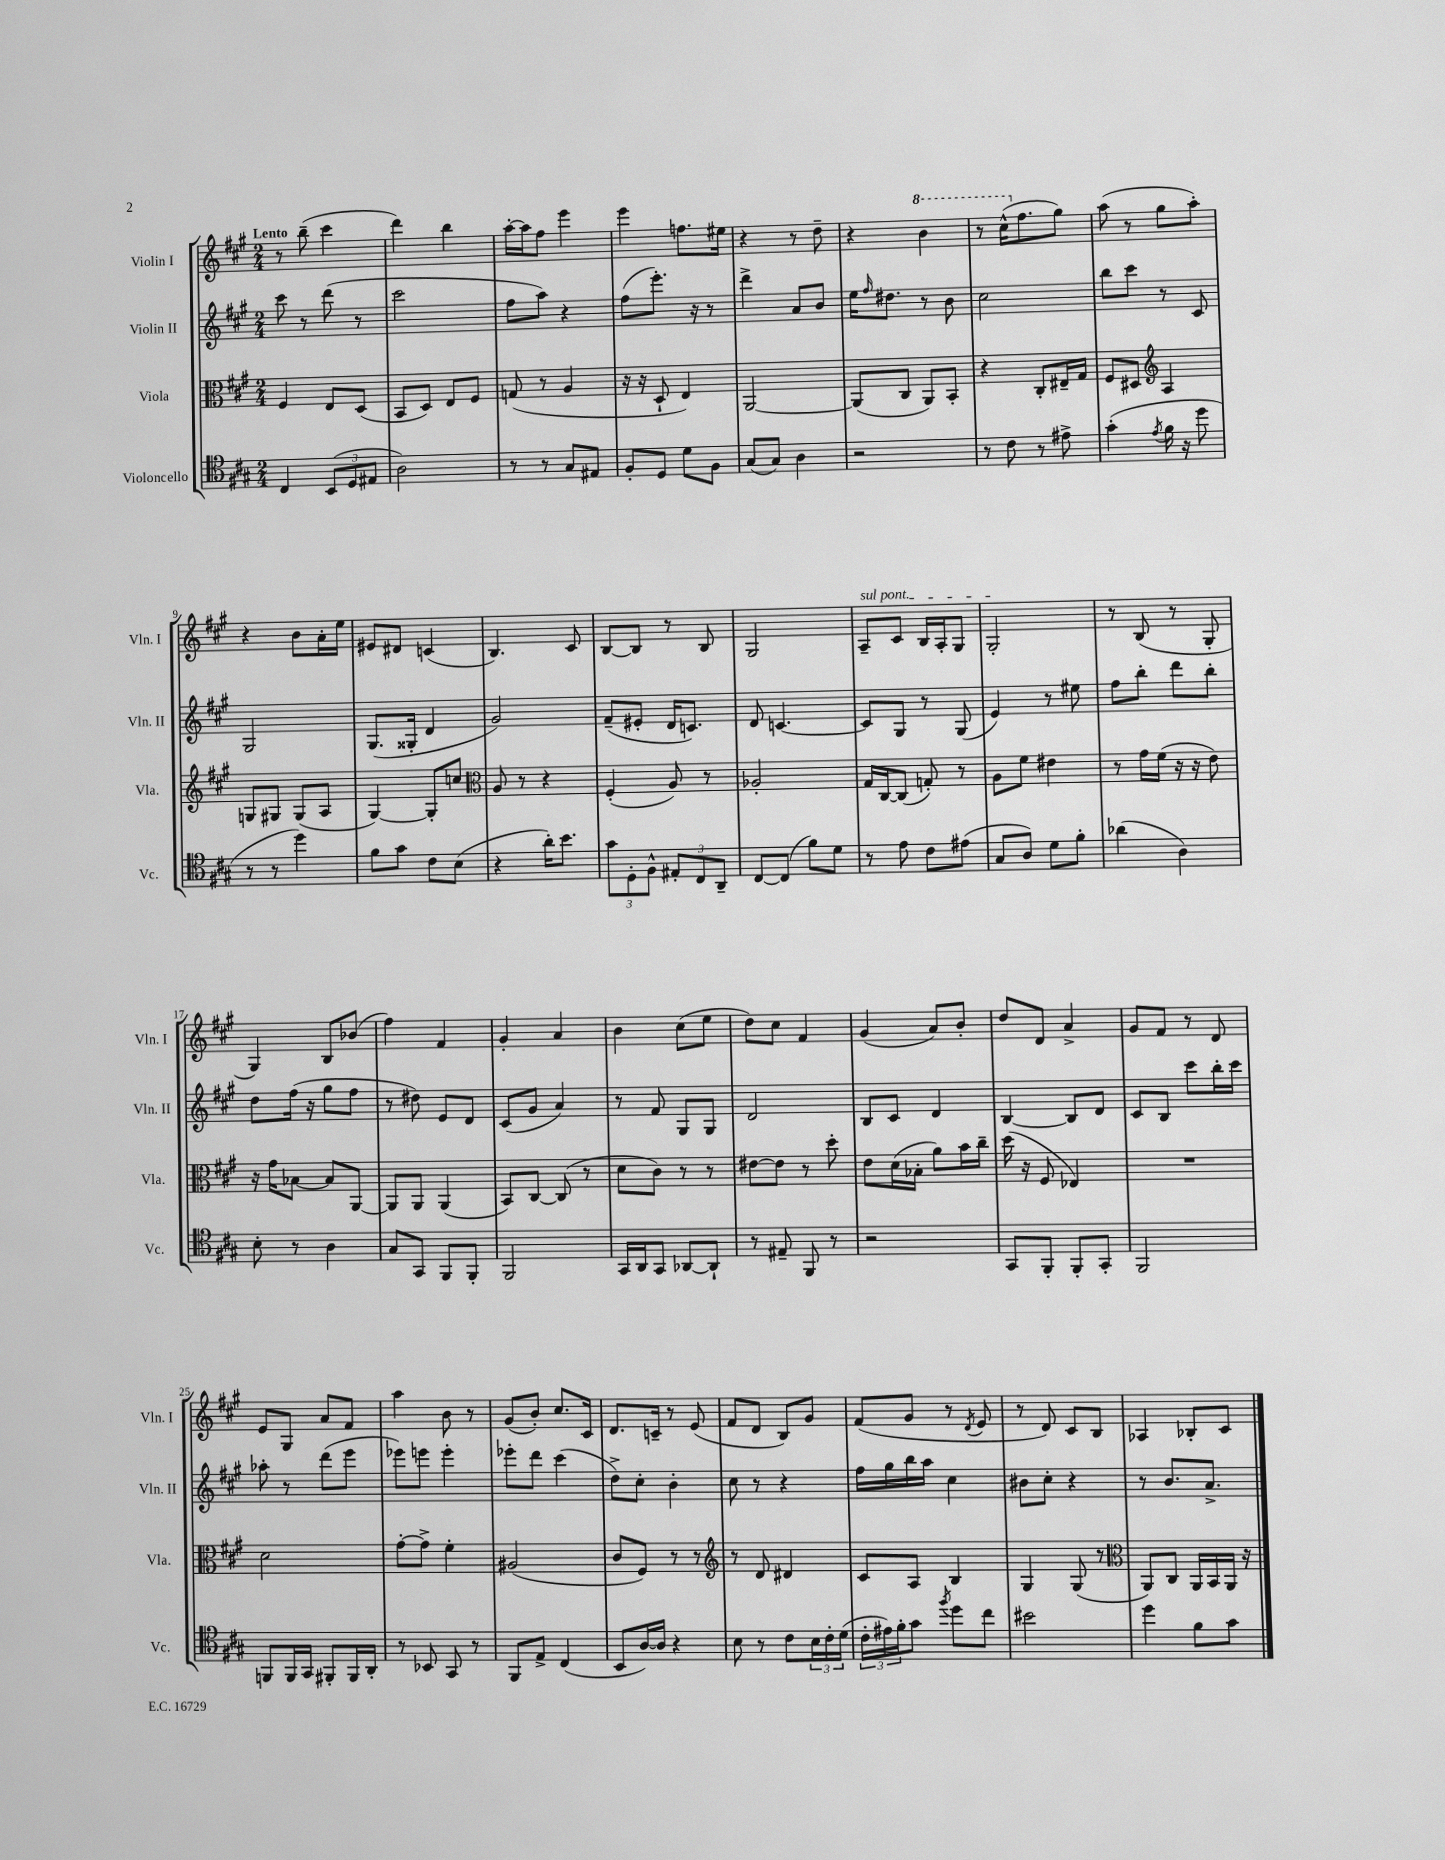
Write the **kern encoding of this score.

**kern	**kern	**kern	**kern
*part4	*part3	*part2	*part1
*staff4	*staff3	*staff2	*staff1
*I"Violoncello	*I"Viola	*I"Violin II	*I"Violin I
*I'Vc.	*I'Vla.	*I'Vln. II	*I'Vln. I
*clefC4	*clefC3	*clefG2	*clefG2
*k[f#c#g#]	*k[f#c#g#]	*k[f#c#g#]	*k[f#c#g#]
*M2/4	*M2/4	*M2/4	*M2/4
=1	=1	=1	=1
!	!	!	!LO:TX:a:B:t=Lento
4C#/	4F#/	8ccc#\	8r
.	.	8r	(8bb~\
(12BB/L	8E/L	(8ddd\	4ccc#\
12D/	.	.	.
.	(8D/J	8r	.
12E#X/J	.	.	.
=2	=2	=2	=2
2A\)	8BB/L	2ccc#\	4ddd\)
.	8D/J)	.	.
.	8E/L	.	4bb\
.	8F#/J	.	.
=3	=3	=3	=3
8r	(8Gn/	8ff#\L	[16aa'\LL
.	.	.	16aa\J]
8r	8r	8aa\J)	8ff#\J
8G#/L	4A/	4r	4eee\
8E#X/J	.	.	.
=4	=4	=4	=4
8F#'/L	16r	(8ff#\L	4eee\
.	16r	.	.
8D/J	8D`/	8.eee'\J)	.
8d\L	4E/)	.	8.ffn\L
.	.	16r	.
8F#\J	.	8r	.
.	.	.	16ee#X\Jk
=5	=5	=5	=5
(8G#/L	[2AA/	4ddd^\	4r
8G#/J)	.	.	.
4A\	.	8a/L	8r
.	.	8b/J	8dd~\
=6	=6	=6	=6
2r	(8AA/L]	16ee\KL	4r
.	.	16qqff#/	.
.	.	8.dd#X\J	.
.	8C#/J	.	.
*	*	*	*8va
.	8AA/L)	8r	4bb\
.	8BB'/J	8b\	.
=7	=7	=7	=7
8r	4r	2cc#\	8r
8c#\	.	.	(16ccc#^^\KL
*	*	*	*X8va
.	.	.	8.ff#\
8r	8C#'/L	.	.
8e#X^\	16E#X~/L	.	8gg#\J)
.	16G#/JJ	.	.
=8	=8	=8	=8
(4g#'\	8F#/L	8bb\L	(8aa\
.	8D#X/J	8ccc#\J	8r
8qe/	.	.	.
*	*clefG2	*	*
16f#\	4A/	8r	8gg#\L
16r	.	.	.
8dd\	.	8c#/	8aa'\J)
!!LO:LB:g=z
=9	=9	=9	=9
8r	8Gn/L	2G#/	4r
8r	8G#X/J	.	.
4dd\)	(8G#/L	.	8b\L
.	8A/J	.	16a'\L
.	.	.	16ee\JJ
=10	=10	=10	=10
8f#\L	[4G#/)	(8.G#/L	8e#X/L
8g#\J	.	.	8d#X/J
.	.	16G##X'/Jk	.
8c#\L	8G#'/L]	4d/	(4cn/
(8B\J	8ccn/J	.	.
=11	=11	=11	=11
*	*clefC3	*	*
4r	8A/	2g#/)	4.B/)
.	8r	.	.
16a'\KL)	4r	.	.
8.b\J	.	.	.
.	.	.	8c#/
=12	=12	=12	=12
12g#\L	(4F#'/	(8f#~/L	[8B/L
12D'\	.	.	.
.	.	8e#X'/J	8B/J]
12F#^^\J	.	.	.
12E#X'/L	8A/)	16d/KL	8r
.	.	8.cn/J)	.
12C#/	.	.	.
.	8r	.	8B/
12AA~/J	.	.	.
=13	=13	=13	=13
[8C#/L	2A-X'/	8d/	2G#/
(8C#/J]	.	[4.cn/	.
8f#\L)	.	.	.
8d\J	.	.	.
=14	=14	=14	=14
!	!	!	!LO:TX:a:i:t=sul pont.
8r	16G#/LL	8c/L]	8A~/L
.	[16C#/J	.	.
8e\	(8C#/J]	8G#/J	8c#/J
8c#\L	8Gn'/)	8r	16B/LL
.	.	.	16A'/J
(8e#X\J	8r	(8G#/	8G#/J
=15	=15	=15	=15
8G#/L	8A\L	4e/)	2G#'/
8A/J)	8f#\J	.	.
8d\L	4e#X\	8r	.
8f#'\J	.	8ee#X\	.
=16	=16	=16	=16
(4a-X\	8r	8ff#\L	8r
.	16g#\LL	8bb'\J	(8B/
.	(16f#\JJ	.	.
4A\)	16r	8ddd\L	8r
.	16r	.	.
.	8e\)	8bb'\J	8G#'/
!!LO:LB:g=z
=17	=17	=17	=17
8B'\	16r	8dd\L	4G#/)
.	16g#\KL	.	.
8r	[8B-X\J	(16ff#\Jk	.
.	.	16r	.
4A\	8B-/L]	8gg#\L	8B/L
.	[8AA/J	8ff#\J	(8b-X/J
=18	=18	=18	=18
8G#/L	8AA/L]	8r	4ff#\)
8GG#/J	8AA/J	8dd#X\)	.
8FF#/L	(4AA/	8e/L	4f#/
8FF#'/J	.	8d/J	.
=19	=19	=19	=19
2FF#/	8BB/L)	(8c#/L	4g#'/
.	[8C#/J	8g#/J	.
.	(8C#/]	4a/)	4a/
.	8r	.	.
=20	=20	=20	=20
16GG#/LL	8d\L	8r	4b\
16AA/J	.	.	.
8GG#/J	8c#\J)	8f#/	.
[8AA-X/L	8r	8G#/L	(8cc#\L
8AA-`/J]	8r	8G#/J	8ee\J
=21	=21	=21	=21
8r	[8e#X\L	2d/	8dd\L)
8E#X~/	8e#\J]	.	8cc#\J
8FF#/	8r	.	4f#/
8r	8dd'\	.	.
=22	=22	=22	=22
2r	8e\L	8B/L	(4g#/
.	(16d\L	8c#/J	.
.	16B-X'\JJ	.	.
.	8a\L)	4d/	8a/L)
.	16b\L	.	8b'/J
.	16cc#~\JJ	.	.
=23	=23	=23	=23
8GG#/L	(16dd\	[4B/	8dd/L
.	16r	.	.
8FF#'/J	8F#/	.	8d/J
8FF#'/L	4E-X/)	8B/L]	4a^/
8GG#'/J	.	8d/J	.
=24	=24	=24	=24
2FF#/	2r	8c#/L	8g#/L
.	.	8B/J	8f#/J
.	.	8ccc#\L	8r
.	.	16bb'\L	8d/
.	.	16ccc#\JJ	.
!!LO:LB:g=z
=25	=25	=25	=25
8FFn/L	2d\	8aa-X'\	8e/L
16FF/L	.	8r	8G#/J
16GG#/JJ	.	.	.
8FF#X'/L	.	(8ddd\L	8a/L
16FF#/L	.	8eee\J	8f#/J
16AA'/JJ	.	.	.
=26	=26	=26	=26
8r	[8g#'\L	8eee-X\L)	4aa\
8BB-X/	8g#^\J]	8eeen\J	.
8GG#/	4f#'\	4eee'\	8b\
8r	.	.	8r
=27	=27	=27	=27
8FF#/L	(2A#X/	8eee-X'\L	(8g#/L
8E^/J	.	8ddd\J	8b'/J)
(4C#/	.	(4ccc#\	8.cc#/L
.	.	.	16c#/Jk
=28	=28	=28	=28
8BB/L	8c#/L	8dd^\L)	8.d/L
[16A/L)	8F#/J)	8cc#'\J	.
16A/JJ]	.	.	16cn~/Jk
4r	8r	4b'\	8r
.	8r	.	(8e/
=29	=29	=29	=29
*	*clefG2	*	*
8B\	8r	8cc#\	8f#/L
8r	8d/	8r	8d/J
8c#\L	4d#X/	4r	8B/L)
24B\L	.	.	8g#/J
24c#'\	.	.	.
(24d\JJ	.	.	.
=30	=30	=30	=30
24c#'\LL	8c#/L	16ff#\LL	(8f#/L
24e#X\)	.	.	.
.	.	16gg#\	.
24f#'\J	.	.	.
8g#\J	8A/J	16bb\	8g#/J
.	.	16aa\JJ	.
8qff#/	.	.	.
8dd\L	4B/	4cc#\	8r
.	.	.	8qd/
8cc#\J	.	.	8e/
=31	=31	=31	=31
2b#X\	4G#/	8b#X\L	8r
.	.	8cc#'\J	8d/)
.	(8G#/	4r	8c#/L
.	8r	.	8B/J
=32	=32	=32	=32
*	*clefC3	*	*
4dd\	8AA/L)	8r	4A-X/
.	8C#/J	8.b/L	.
8f#\L	16AA/LL	.	8B-X'/L
.	16BB/	8.a^/J	.
8g#\J	16AA/JJ	.	8c#/J
.	16r	.	.
==	==	==	==
*-	*-	*-	*-
